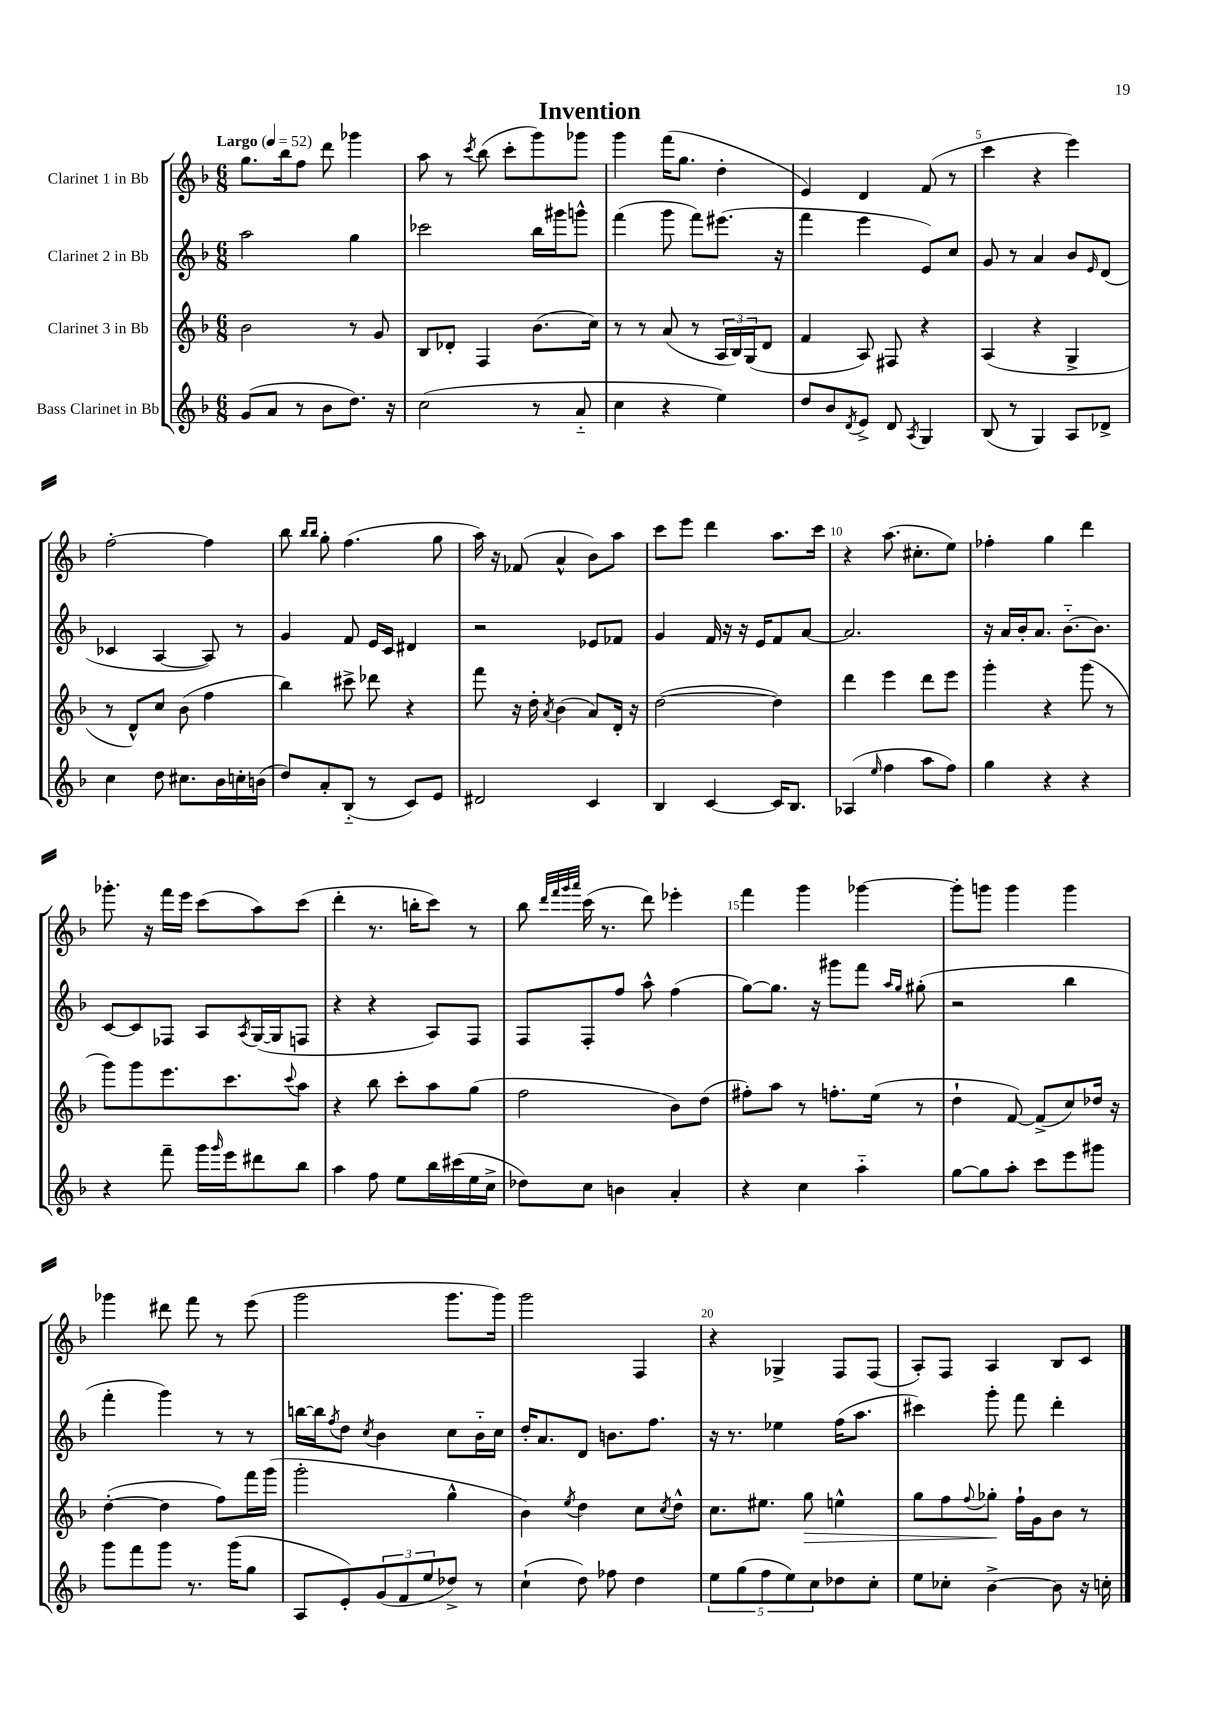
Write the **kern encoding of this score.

**kern	**kern	**dynam	**kern	**kern
*part4	*part3	*part3	*part2	*part1
*staff4	*staff3	*staff3	*staff2	*staff1
*I"Bass Clarinet in Bb	*I"Clarinet 3 in Bb	*	*I"Clarinet 2 in Bb	*I"Clarinet 1 in Bb
*clefG2	*clefG2	*	*clefG2	*clefG2
*k[b-]	*k[b-]	*	*k[b-]	*k[b-]
*M6/8	*M6/8	*	*M6/8	*M6/8
*MM52	*MM52	*	*MM52	*MM52
=1	=1	=1	=1	=1
!	!	!	!	!LO:TX:a:B:t=Largo
(8g/L	2b-\	.	2aa\	8.gg\L
8a/J	.	.	.	.
.	.	.	.	16bb-\k
8r	.	.	.	8ff\J
8b-\L	.	.	.	8ddd\
8.dd\J)	8r	.	4gg\	4ggg-X\
.	8g/	.	.	.
16r	.	.	.	.
=2	=2	=2	=2	=2
(2cc\	8B-/L	.	2ccc-X\	8aa\
.	8d-X'/J	.	.	8r
.	.	.	.	8qccc/
.	4F/	.	.	(8bb-\
.	.	.	.	8ccc'\L
8r	(8.b-\L	.	16bb-\LL	8ggg\)
.	.	.	16ggg#X\J	.
8a/	.	.	8gggn^^\J	8ggg-X\J
.	16cc\Jk)	.	.	.
=3	=3	=3	=3	=3
4cc\	8r	.	(4fff\	4ggg\
.	8r	.	.	.
4r	(8a/	.	8ggg\	(16fff\KL
.	.	.	.	8.gg\J
.	8r	.	8fff\L)	.
4ee\)	24A/LL	.	(8.eee#X\J	4dd'\
.	24B-/)	.	.	.
.	(24G/J	.	.	.
.	8d/J	.	.	.
.	.	.	16r	.
=4	=4	=4	=4	=4
8dd/L	4f/	.	4fff\	4e/)
8b-/	.	.	.	.
8qd/	.	.	.	.
8e^/J	8A/)	.	4eee\	4d/
8d/	8F#X/	.	.	.
8qA/	.	.	.	.
4G/	4r	.	8e/L)	(8f/
.	.	.	8cc/J	8r
=5	=5	=5	=5	=5
(8B-/	(4A/	.	8g/	4ccc\
8r	.	.	8r	.
4G/)	4r	.	4a/	4r
8A/L	4G^/	.	8b-/L	4eee\)
.	.	.	16qqe/	.
8d-X^/J	.	.	(8d/J	.
!!LO:LB:g=z
=6	=6	=6	=6	=6
4cc\	8r	.	4c-X/	[2ff'\
.	8d^^/L)	.	.	.
8dd\	8cc/J	.	[4A/	.
8.cc#X\L	(8b-\	.	.	.
.	4ff\	.	8A/])	4ff\]
16b-\L	.	.	.	.
16ccn'\	.	.	8r	.
(16bn\JJ	.	.	.	.
=7	=7	=7	=7	=7
8dd/L)	4bb-\)	.	4g/	8bb-\
.	.	.	.	16qqbb-/LL
.	.	.	.	16qqbb-/JJ
8a'/	.	.	.	8gg'\
(8B-/J	8ccc#X^\	.	8f/	(4.ff\
8r	8ddd-X\	.	16e/LL	.
.	.	.	16c/JJ	.
8c/L)	4r	.	4d#X/	.
8e/J	.	.	.	8gg\
=8	=8	=8	=8	=8
2d#X/	8fff\	.	2r	16aa\)
.	.	.	.	16r
.	16r	.	.	(8f-X/
.	16dd'\	.	.	.
.	8qa/	.	.	.
.	(4b-\	.	.	4a^^/
4c/	8a/L)	.	8e-X/L	8b-\L)
.	16d'/Jk	.	8f-X/J	8aa\J
.	16r	.	.	.
=9	=9	=9	=9	=9
4B-/	([2dd\	.	4g/	8ccc\L
.	.	.	.	8eee\J
[4c/	.	.	16f/	4ddd\
.	.	.	16r	.
.	.	.	16r	.
.	.	.	16e/KL	.
16c/KL]	4dd\])	.	8f/	8.aa\L
8.B-/J	.	.	.	.
.	.	.	[8a/J	.
.	.	.	.	16ccc\Jk
=10	=10	=10	=10	=10
(4A-X/	4ddd\	.	2.a/]	4r
16qqee/	.	.	.	.
4ff\	4eee\	.	.	(8.aa\
.	.	.	.	8.cc#X'\L
8aa\L	8ddd\L	.	.	.
8ff\J)	8eee\J	.	.	8ee\J)
=11	=11	=11	=11	=11
4gg\	4ggg'\	.	16r	4ff-X'\
.	.	.	16a/LL	.
.	.	.	16b-'/J	.
.	.	.	8.a/J	.
4r	4r	.	.	4gg\
.	.	.	[8.b-\L	.
4r	(8ggg\	.	.	4ddd\
.	.	.	8.b-\J]	.
.	8r	.	.	.
!!LO:LB:g=z
=12	=12	=12	=12	=12
4r	8ggg\L)	.	[8c/L	8.ggg-X'\
.	8ggg\	.	8c/]	.
.	.	.	.	16r
8fff~\	8.eee\	.	8F-X/J	16fff\LL
.	.	.	.	16eee\JJ
16ggg\LL	.	.	8A/L	(8ccc\L
16qqggg/	.	.	.	.
16eee\J	8.ccc\	.	.	.
.	.	.	8qA/	.
8ddd#X\	.	.	([16G/L	8aa\)
.	.	.	16G/J]	.
.	8qqccc/	.	.	.
8bb-\J	8aa\J	.	8Fn/J	(8ccc\J
=13	=13	=13	=13	=13
4aa\	4r	.	4r	4ddd'\
8ff\	8bb-\	.	4r	8.r
8ee\L	8ccc'\L	.	.	.
.	.	.	.	16bbn'\KL
16bb-\L	8aa\	.	8A/L)	8ccc\J)
(16ccc#X\	.	.	.	.
16ee\	(8gg\J	.	8F/J	8r
16cc^\JJ	.	.	.	.
=14	=14	=14	=14	=14
8dd-X\L)	2ff\	.	8F/L	8bb-\
.	.	.	.	32qqddd/LLL
.	.	.	.	32qqfff/
.	.	.	.	32qqggg/
.	.	.	.	32qqaaa/JJJ
8cc\J	.	.	8F'/	(16ccc\
.	.	.	.	8.r
4bn\	.	.	8ff/J	.
.	.	.	8aa^^\	8ddd\)
4a'/	8b-\L)	.	(4ff\	4eee-X'\
.	(8dd\J	.	.	.
=15	=15	=15	=15	=15
4r	8ff#X'\L)	.	[8gg\L)	4fff\
.	8aa\J	.	8.gg\J]	.
4cc\	8r	.	.	4ggg\
.	.	.	16r	.
.	8.ffn'\L	.	8ggg#X\L	.
4aa\	.	.	8fff\J	[4ggg-X\
.	(16ee\Jk	.	.	.
.	.	.	16qqaa/LL	.
.	.	.	16qqgg/JJ	.
.	8r	.	(8gg#X'\	.
=16	=16	=16	=16	=16
[8gg\L	4dd`\	.	2r	8ggg-'\L]
8gg\]	.	.	.	8gggn\J
8aa'\J	[8f/)	.	.	4ggg\
8ccc\L	(8f^/L]	.	.	.
8eee\	8cc/)	.	4bb-\	4ggg\
8ggg#X\J	16dd-X/Jk	.	.	.
.	16r	.	.	.
!!LO:LB:g=z
=17	=17	=17	=17	=17
8ggg\L	([4dd'\	.	4fff'\	4ggg-X\
8fff\	.	.	.	.
8ggg\J	4dd\]	.	4ggg\)	8ddd#X\
8.r	.	.	.	8fff\
.	8ff\L)	.	8r	8r
(16ggg\KL	.	.	.	.
8gg\J	16fff\L	.	8r	(8eee\
.	(16ggg\JJ	.	.	.
=18	=18	=18	=18	=18
8A/L	2ggg'\	.	[16bbn\LL	2ggg\
.	.	.	16bb\J]	.
.	.	.	8qff/	.
8e'/)	.	.	8dd\J	.
.	.	.	8qcc/	.
(12g/	.	.	4b-\	.
12f/	.	.	.	.
12ee/	.	.	.	.
8dd-X^/J)	4gg^^\	.	8cc\L	8.ggg\L
8r	.	.	16b-\L	.
.	.	.	16cc\JJ	16ggg\Jk)
=19	=19	=19	=19	=19
(4cc`\	4b-\)	.	16dd'/KL	2ggg\
.	.	.	8.a/	.
.	8qee/	.	.	.
8dd\)	4dd\	.	8d/J	.
8ff-X\	.	.	8.bn\L	.
4dd\	8cc\L	.	.	4F/
.	.	.	8.ff\J	.
.	8qcc/	.	.	.
.	8dd^^\J	.	.	.
=20	=20	=20	=20	=20
10ee\L	8.cc\L	.	16r	4r
.	.	.	8.r	.
(10gg\	.	.	.	.
.	8.ee#X\J	.	.	.
10ff\	.	.	.	.
.	.	.	4ee-X\	4G-X^/
10ee\)	.	.	.	.
!	!	!LO:HP:b	!	!
.	8gg\	>	.	.
10cc\	.	.	.	.
8dd-X\	4een^^\	.	(16ff\KL	8F/L
.	.	.	8.aa\J	.
8cc'\J	.	.	.	(8F/J
=21	=21	=21	=21	=21
8ee\L	8gg\L	.	4ccc#X\)	8A'/L)
8cc-X'\J	8ff\	.	.	8F/J
.	8qqff/	.	.	.
[4b-^\	8gg-X'\J	.	8ggg'\	4A/
.	16ff`\LL	]	8fff\	.
.	16g\J	.	.	.
8b-\]	8b-\J	.	4ddd'\	8B-/L
16r	8r	.	.	8c/J
16ccn'\	.	.	.	.
==	==	==	==	==
*-	*-	*-	*-	*-
